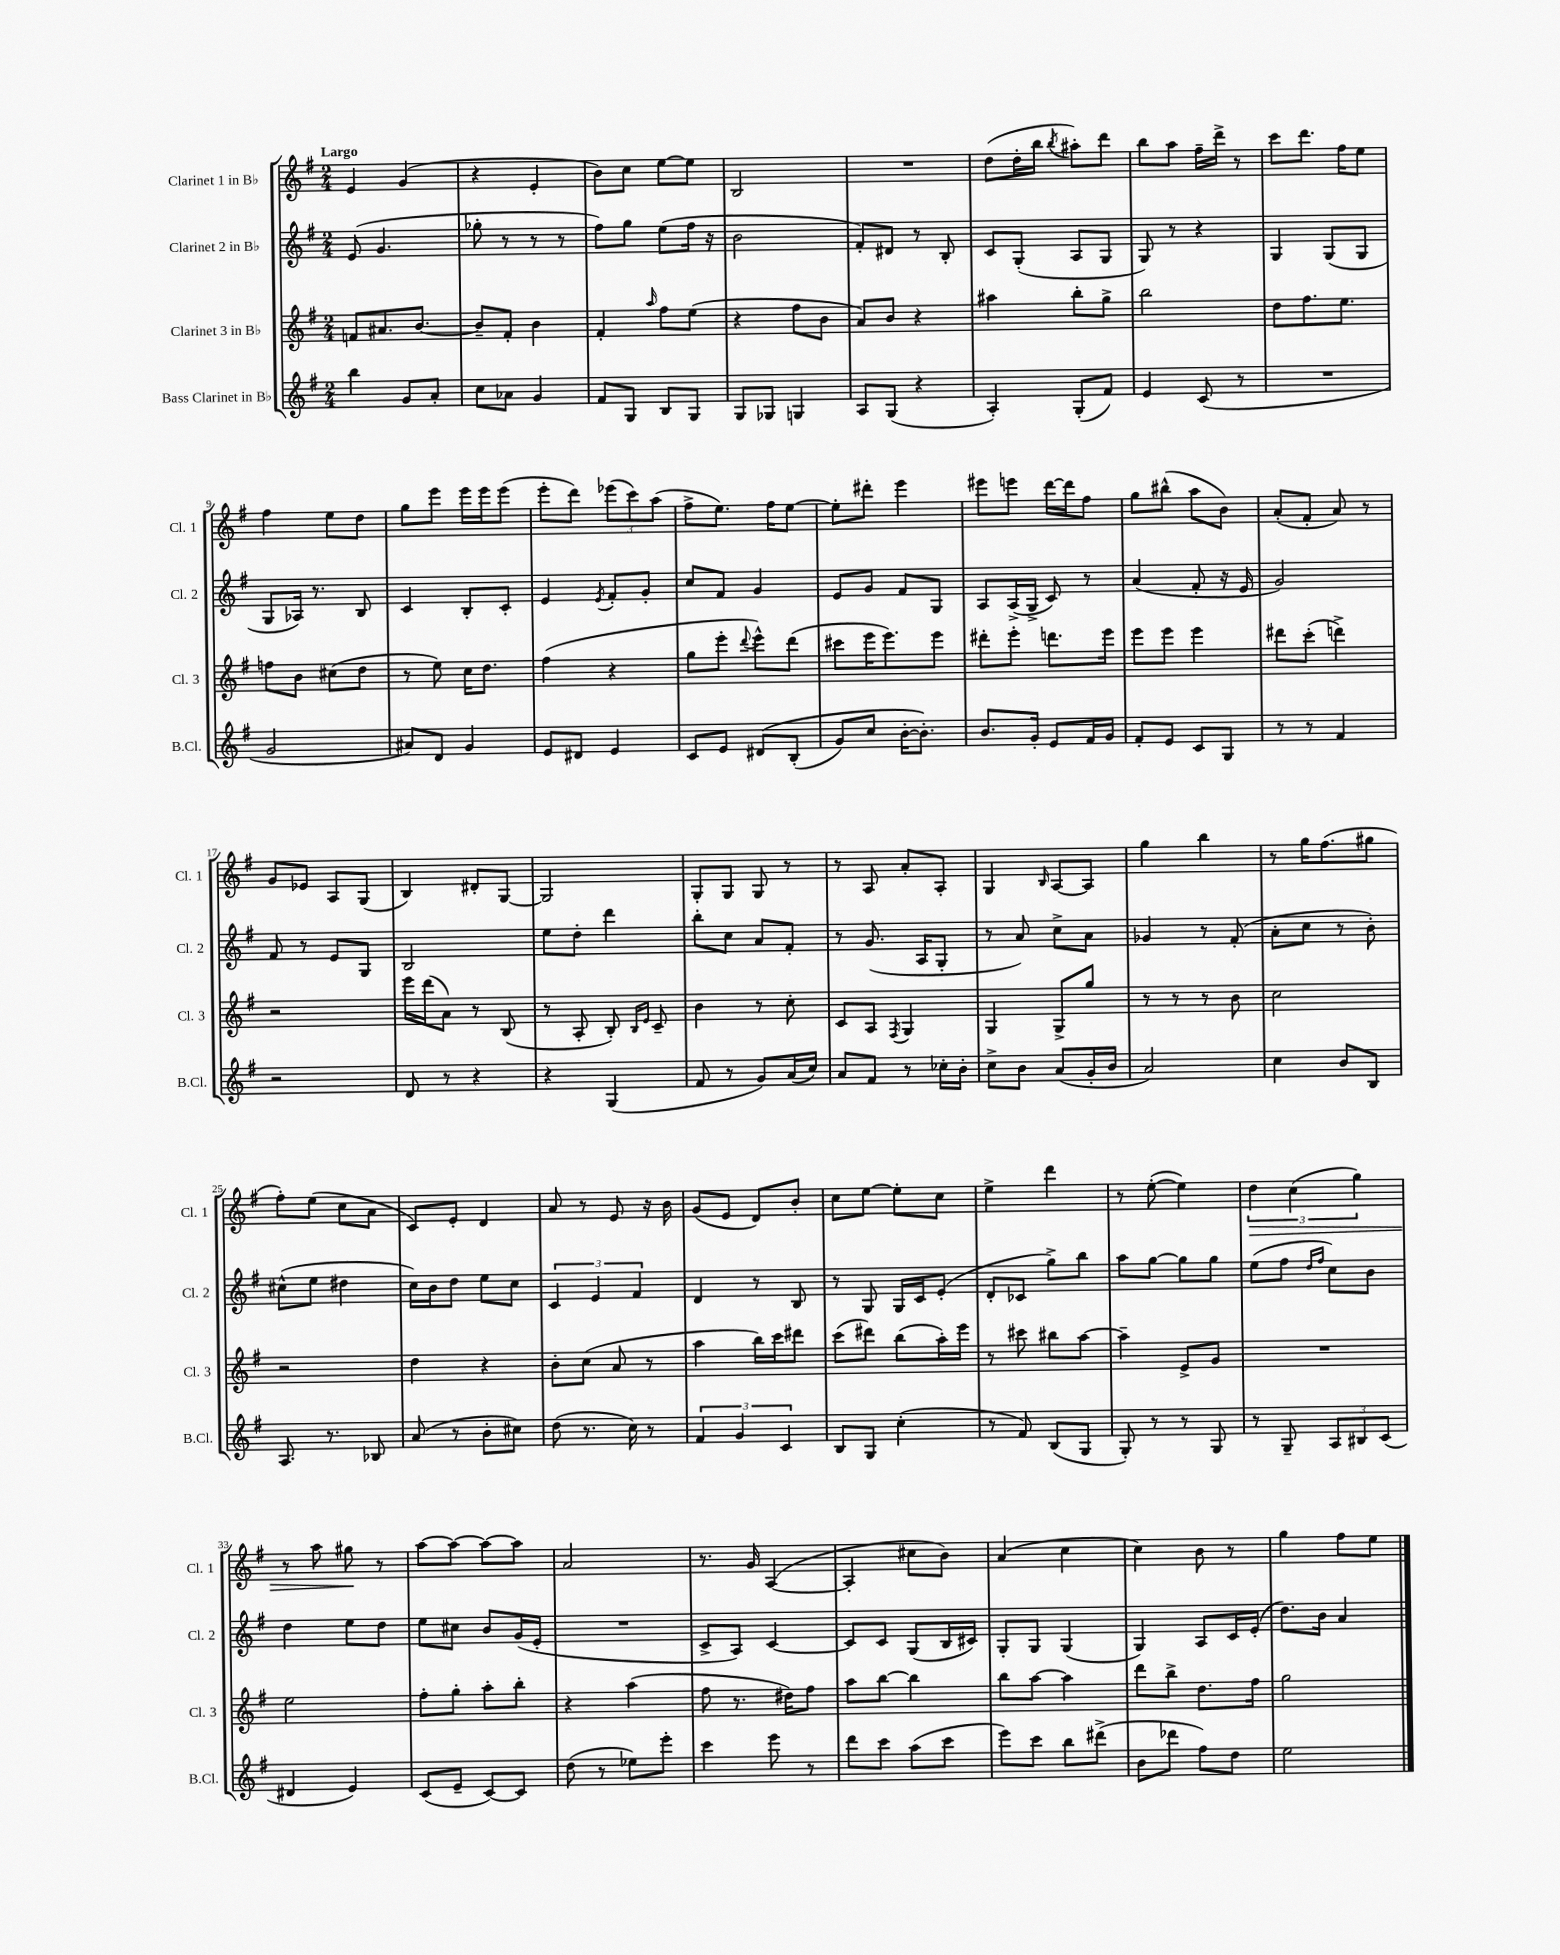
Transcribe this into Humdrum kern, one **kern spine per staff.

**kern	**kern	**kern	**kern
*staff4	*staff3	*staff2	*staff1
*clefG2	*clefG2	*clefG2	*clefG2
*k[f#]	*k[f#]	*k[f#]	*k[f#]
*M2/4	*M2/4	*M2/4	*M2/4
4bb	8f	(8e	4e
.	8.a#	4.g	.
8g	.	.	(4g
.	[8.b	.	.
8a'	.	.	.
=	=	=	=
8cc	8b~]	8gg-'	4r
8a-	8f#'	8r	.
4g	4b	8r	4e'
.	.	8r	.
=	=	=	=
8f#	4f#'	8ff#)	8b)
8G	.	8gg	8cc
.	16qqaa	.	.
8B	8ff#	(8ee	[8ee
8G	(8ee	16ff#	8ee]
.	.	16r	.
=	=	=	=
8G	4r	2b	2B
8G-	.	.	.
4G	8ff#	.	.
.	8b	.	.
=	=	=	=
8A	8a)	8f#')	2r
(8G	8b	8d#	.
4r	4r	8r	.
.	.	8B'	.
=	=	=	=
4A')	4aa#	8c	(8dd
.	.	(8G'	16dd'
.	.	.	16bb
.	.	.	8qbb
(8G'	8bb'	8A	8aa#')
8f#)	8gg^	8G	8ddd
=	=	=	=
4e	2bb	8G)	8bb
.	.	8r	8aa
(8c	.	4r	16ff#~
.	.	.	16ddd^
8r	.	.	8r
=	=	=	=
2r	8dd	4G	8ccc
.	8.ff#	.	8.ddd
.	.	(8G	.
.	8.ee	.	16ff#
.	.	8G	8ee
=	=	=	=
2g	8ff	8G	4ff#
.	8b	16A-)	.
.	.	8.r	.
.	(8cc#	.	8ee
.	8dd	8B	8dd
=	=	=	=
8a#)	8r	4c	8gg
8d	8ee)	.	8eee
4g	16cc	8B'	16eee
.	8.dd	.	16eee
.	.	8c'	(8eee
=	=	=	=
8e	(4ff#	4e	8eee'
8d#	.	.	8ddd)
.	.	8qe	.
4e	4r	8f#'	(12eee-
.	.	.	12ccc)
.	.	8g'	.
.	.	.	(12aa
=	=	=	=
8c	8gg	8cc	8ff#^
8e	8eee'	8f#	8.ee)
.	8qqddd	.	.
&(8d#	8eee^^)	4g	.
.	.	.	16ff#
(8B'	(8ddd	.	[8ee
=	=	=	=
8g)	8ccc#	8e	8ee']
8cc	16eee	8g	8ddd#'
.	8.eee)	.	.
[16b'	.	8f#	4eee
8.b']&)	.	.	.
.	8eee	8G	.
=	=	=	=
8.b	8ddd#'	8A	8eee#
.	8eee'	(16A^	8eee
16g'	.	16G^	.
8e	8.ddd	8c)	[16ddd
.	.	.	16ddd]
16f#	.	8r	8ff#
16g	16eee	.	.
=	=	=	=
8f#'	8eee	(4a	8gg
8e	8eee	.	(8bb#^^
8c	4eee	8f#'	8aa
8G	.	16r	8b)
.	.	16e	.
=	=	=	=
8r	8ddd#	2g)	(8a'
8r	(8ccc'	.	8f#'
4f#	4ddd^)	.	8a)
.	.	.	8r
=	=	=	=
2r	2r	8f#	8g
.	.	8r	8e-
.	.	8e	8A
.	.	8G	(8G
=	=	=	=
8d	16eee	2B	4B)
.	(16ddd	.	.
8r	8a)	.	.
4r	8r	.	8d#'
.	(8B	.	[8G
=	=	=	=
4r	8r	8ee	2G]
.	8A'	8dd'	.
(4G	8B')	4ddd	.
.	16qqB	.	.
.	16qqe	.	.
.	8c~	.	.
=	=	=	=
8f#	4b	8bb'	8G'
8r	.	8cc	8G
8g)	8r	8a	8G
(16a	8cc'	8f#'	8r
16cc)	.	.	.
=	=	=	=
8a	8c	8r	8r
8f#	8A	(8.g	8A
.	8qF#	.	.
8r	4G	.	8a'
.	.	16A	.
16cc-'	.	8G'	8A'
16b'	.	.	.
=	=	=	=
8cc^	4G	8r	4G
8b	.	8a)	.
.	.	.	16qqB
(8a	8G^	8cc^	[8A
16g'	8gg	8a	8A]
16b	.	.	.
=	=	=	=
2a)	8r	4g-	4gg
.	8r	.	.
.	8r	8r	4bb
.	8b	(8f#'	.
=	=	=	=
4cc	2cc	8a'	8r
.	.	8cc	16gg
.	.	.	(8.ff#
8b	.	8r	.
8B	.	8b')	8gg#
=	=	=	=
8.A	2r	(8cc#^^	8ff#')
.	.	8ee	(8ee
8.r	.	.	.
.	.	4dd#	8cc
8B-	.	.	8a
=	=	=	=
(8a	4dd	16cc)	8c)
.	.	16b	.
8r	.	8dd	8e'
8b'	4r	8ee	4d
8cc#)	.	8cc	.
=	=	=	=
(8dd	8b'	6c	8a
8.r	(8cc	.	8r
.	.	6e	.
.	8a	.	8e
16cc)	.	.	.
.	.	6f#	.
8r	8r	.	16r
.	.	.	16b
=	=	=	=
6f#	4aa	4d	(8g
.	.	.	8e
6g	.	.	.
.	16bb)	8r	8d)
.	16ccc	.	.
6c	.	.	.
.	8ddd#	8B	8b'
=	=	=	=
8B	(8ccc	8r	8cc
8G	8ddd#)	8G	[8ee
(4cc'	(8bb	16G	8ee']
.	.	16c	.
.	16aa')	(8e'	8cc
.	16eee	.	.
=	=	=	=
8r	8r	8d'	4ee^
8f#)	8ccc#	8c-	.
(8B	8bb#	8gg^)	4ddd
8G	[8aa	8bb	.
=	=	=	=
8G')	4aa~]	8aa	8r
8r	.	[8gg	([8ee'
8r	8e^	8gg]	4ee])
8G	8g	8gg	.
=	=	=	=
8r	2r	(8ee	6dd
8G~	.	8ff#	.
.	.	.	(6cc
.	.	16qqdd	.
.	.	16qqff#	.
12A	.	8cc)	.
12B#	.	.	6gg)
.	.	8b	.
(12c	.	.	.
=	=	=	=
4d#	2ee	4dd	8r
.	.	.	8aa
4e)	.	8ee	8gg#
.	.	8dd	8r
=	=	=	=
(8c	8ff#'	8ee	[8aa
8e~	8gg'	8cc#	8aa_
[8c)	8aa'	8b	8aa_
8c]	8bb'	(16g	8aa]
.	.	16e'	.
=	=	=	=
(8dd	4r	2r	2a
8r	.	.	.
8ee-)	(4aa	.	.
8eee'	.	.	.
=	=	=	=
4ccc	8ff#	8c^	8.r
.	8.r	8A)	.
.	.	.	16g
8eee	.	[4c	([4A
.	16dd#)	.	.
8r	8ff#	.	.
=	=	=	=
8ddd	8aa	8c]	4A']
8ccc	[8bb	8c	.
(8aa	4bb]	(8G	8cc#
8ccc	.	16B	8b)
.	.	16c#)	.
=	=	=	=
8eee)	8bb	8G'	(4a
8ccc	[8aa	8G	.
8bb	4aa]	(4G	4cc
(8ddd#^	.	.	.
=	=	=	=
8b	8ddd	4G)	4cc)
8ddd-	8bb^	.	.
8ff#)	8.dd	8A	8b
8dd	.	16c	8r
.	16ff#	(16e'	.
=	=	=	=
2ee	2gg	8.dd)	4gg
.	.	16b	.
.	.	4a	8ff#
.	.	.	8ee
==	==	==	==
*-	*-	*-	*-
